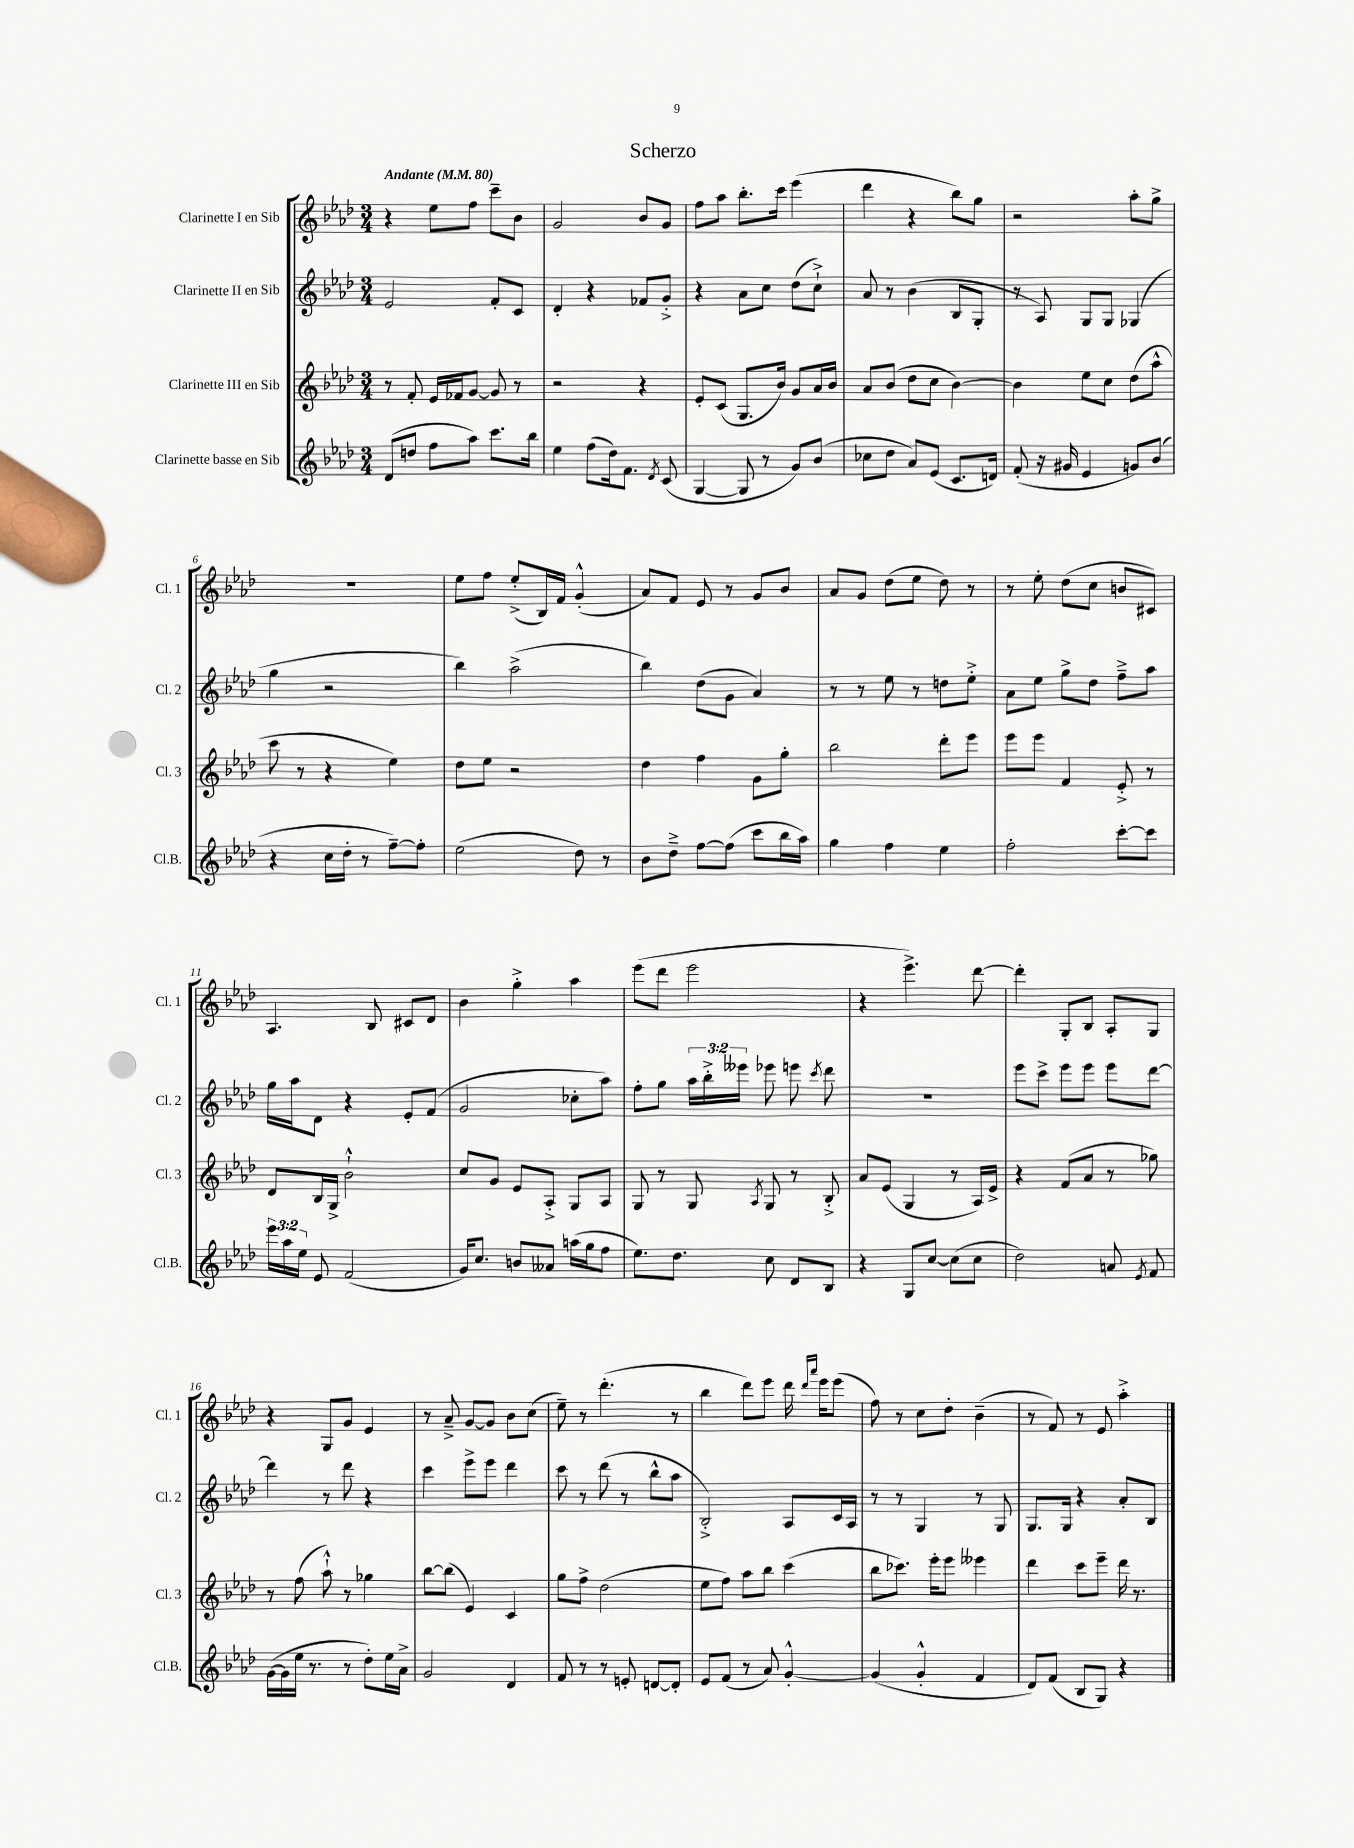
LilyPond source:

\header { title = "Scherzo" }
<<
\new StaffGroup <<
\new Staff = "s0" \with { instrumentName = "Clarinette I en Sib" shortInstrumentName = "Cl. 1" } {
    \clef treble \key aes \major \numericTimeSignature \time 3/4 \tempo "Andante" 4 = 80
    \autoBeamOff r4 ees''8[ f''8] c'''8[-- bes'8] |
    g'2 bes'8[ g'8] |
    f''8[ aes''8] bes''8.[-. c'''16] ees'''4( |
    des'''4 r4 bes''8[) g''8] |
    r2 aes''8[-. g''8]-> |
    r2. |
    ees''8[ f''8] ees''8[-.->( bes16) f'16] g'4-.-^( |
    aes'8[) f'8] ees'8 r8 g'8[ bes'8] |
    aes'8[ g'8] des''8[( ees''8] des''8) r8 |
    r8 ees''8-. des''8[( c''8] b'8[ cis'8]) |
    aes4. bes8 cis'8[ des'8] |
    bes'4 g''4-.-> aes''4 |
    ees'''8[( des'''8] ees'''2 |
    r4 ees'''4.->) des'''8~ |
    des'''4-. g8[-. bes8] aes8[-. g8] |
    r4 g8[ g'8] ees'4 |
    r8 aes'8---> g'8[~ g'8] bes'8[ c''8]( |
    ees''8--) r8 des'''4.-.( r8 |
    bes''4 des'''8[) ees'''8] des'''16 \grace { des'''16[ aes'''16] } ees'''16[ ees'''8]( |
    f''8) r8 c''8[ des''8]-. bes'4--( |
    r8 f'8) r8 ees'8 aes''4-.-> \bar "|." |
}
\new Staff = "s1" \with { instrumentName = "Clarinette II en Sib" shortInstrumentName = "Cl. 2" } {
    \clef treble \key aes \major \numericTimeSignature \time 3/4 \override Staff.TupletNumber.text = #tuplet-number::calc-fraction-text
    \autoBeamOff ees'2 f'8[-. c'8] |
    des'4-. r4 fes'8[ g'8]-.-> |
    r4 aes'8[ c''8] des''8[( c''8]-!->) |
    aes'8 r8 bes'4( bes8[ g8]-. |
    r8 aes8) g8[ g8] ges4( |
    g''4 r2 |
    bes''4) aes''2->( |
    bes''4) des''8[( g'8] aes'4) |
    r8 r8 ees''8 r8 d''8[ ees''8]-.-> |
    aes'8[ ees''8] g''8[-> des''8] f''8[---> aes''8] |
    g''16[ aes''16 des'8] r4 ees'8[-. f'8]( |
    g'2 ces''8[-. aes''8]) |
    f''8[-. g''8] \tuplet 3/2 { aes''16[ bes''16-.-> eeses'''16] } ees'''8 e'''8 \acciaccatura { c'''8 } des'''8 |
    R2. |
    ees'''8[ c'''8]-> ees'''8[ ees'''8] ees'''8[ des'''8]~ |
    des'''4 r8 des'''8 r4 |
    c'''4 ees'''8[-> ees'''8] des'''4 |
    c'''8 r8 des'''8( r8 bes''8[-^ aes''8] |
    bes2-.->) aes8[ c'16 aes16] |
    r8 r8 g4 r8 g8 |
    g8.[ g16] r4 aes'8[-. bes8] \bar "|." |
}
\new Staff = "s2" \with { instrumentName = "Clarinette III en Sib" shortInstrumentName = "Cl. 3" } {
    \clef treble \key aes \major \numericTimeSignature \time 3/4
    \autoBeamOff r8 f'8-. ees'16[ fes'16 g'8]~ g'8 r8 |
    r2 r4 |
    ees'8[-. c'8]( g8.[ bes'16]) g'8[ aes'16 bes'16] |
    aes'8[ bes'8]( des''8[ c''8] bes'4~) |
    bes'4 ees''8[ c''8] des''8[( aes''8]-^ |
    c'''8 r8 r4 ees''4) |
    des''8[ ees''8] r2 |
    des''4 f''4 g'8[ g''8]-. |
    bes''2 des'''8[-. ees'''8] |
    ees'''8[ ees'''8] f'4 ees'8-.-> r8 |
    des'8[ bes16 g16]-> bes'2-!-^ |
    c''8[ g'8] ees'8[ aes8]-.-> g8[ aes8] |
    g8 r8 g8 \acciaccatura { aes8 } g8 r8 bes8-.-> |
    aes'8[ ees'8]( g4 r8 aes16[) ees'16]-> |
    r4 f'8[( aes'8] r8 ges''8) |
    r8 f''8( aes''8-!-^) r8 ges''4 |
    bes''8[~ bes''8]( ees'4) c'4 |
    g''8[ f''8]-> des''2( |
    ees''8[ f''8]) aes''8[ bes''8] c'''4( |
    bes''8[ ces'''8.]) ees'''16[-. ees'''8] eeses'''4 |
    des'''4 c'''8[ ees'''8]-- des'''16 r8. \bar "|." |
}
\new Staff = "s3" \with { instrumentName = "Clarinette basse en Sib" shortInstrumentName = "Cl.B." } {
    \clef treble \key aes \major \numericTimeSignature \time 3/4 \override Staff.TupletNumber.text = #tuplet-number::calc-fraction-text
    \autoBeamOff des'8[( d''8] f''8[ aes''8]) c'''8.[ bes''16] |
    ees''4 f''8[( des''16) f'8.] \acciaccatura { des'8 } c'8( |
    g4~ g8 r8 g'8[) bes'8]( |
    ces''8[ des''8] aes'8[) ees'8]( c'8.[ d'16]) |
    f'8-.( r16 gis'16 ees'4 g'8[) bes'8]( |
    r4 c''16[ des''16]-. r8 f''8[~--) f''8]-. |
    ees''2( des''8) r8 |
    bes'8[ des''8]---> f''8[~ f''8]( c'''8[ bes''16 aes''16]) |
    g''4 f''4 ees''4 |
    f''2-. c'''8[~-. c'''8] |
    \tuplet 3/2 { ees'''16[ aes''16 ees''16] } ees'8 f'2( |
    g'16[) c''8.] b'8[ aeses'8] a''16[( g''16 f''8] |
    ees''8.[) des''8.] c''8 des'8[ bes8] |
    r4 g8[ c''8]~ c''8[( c''8] |
    des''2) a'8 \acciaccatura { ees'8 } f'8 |
    g'16[~( g'16 ees''16] r8. r8 des''8[-.) ees''16 aes'16]-> |
    g'2 des'4 |
    f'8 r8 r8 e'8-. d'8[~ d'8]-. |
    ees'8[ f'8]( r8 aes'8) g'4~-.-^ |
    g'4( g'4-.-^ f'4 |
    des'8[) f'8]( bes8[ g8]) r4 \bar "|." |
}
>>
>>
